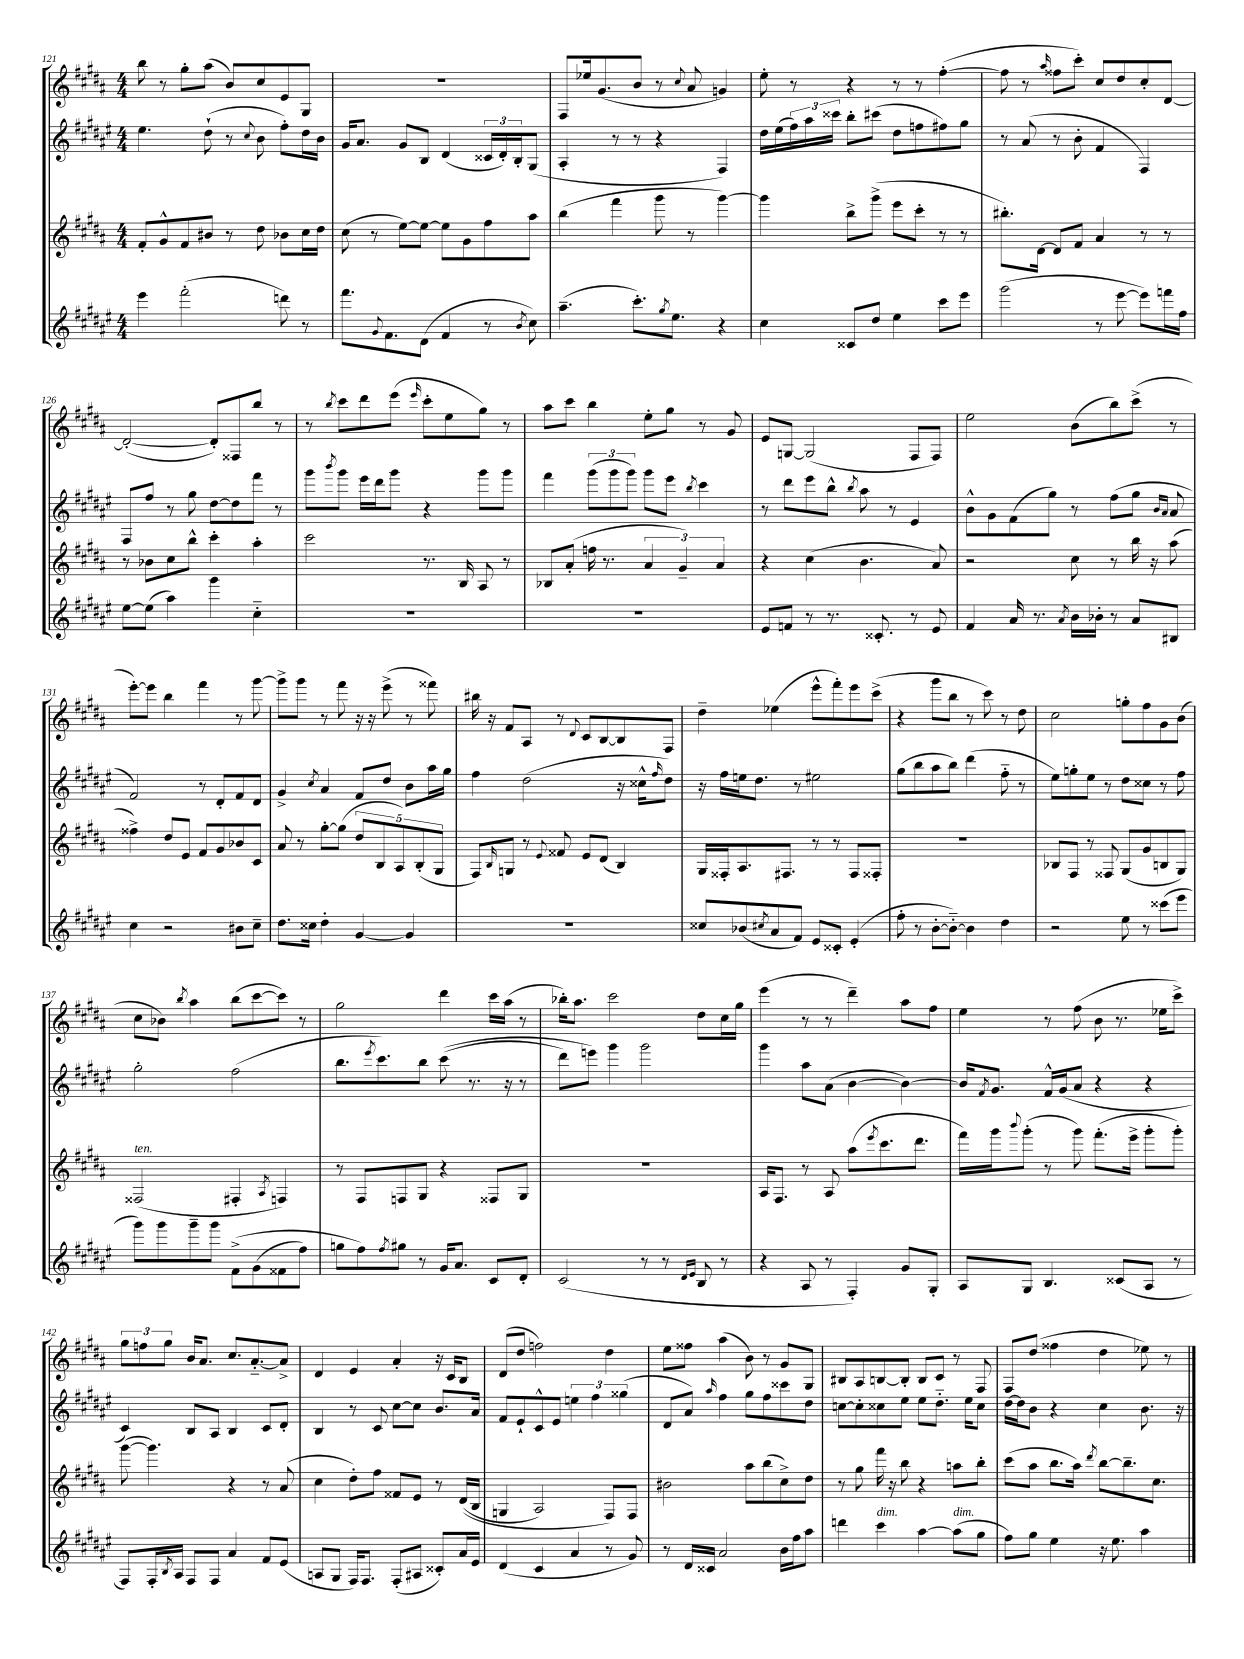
<<
\new StaffGroup <<
\new Staff = "s0" {
    \clef treble \key b \major \numericTimeSignature \time 4/4
    b''8 r8 gis''8-. ais''8( b'8) cis''8 e'8 gis8 |
    R1 |
    fis8 ees''16 gis'8.( b'8 r8 \appoggiatura { cis''8 } ais'8 g'4) |
    e''8-. r8 r4 r8 r8 fis''4~-.( |
    fis''8 r8 \grace { ais''16 } fisis''8 cis'''8-.) cis''8 dis''8 cis''8-. dis'8~ |
    dis'2~-.( dis'8-.) fisis8 b''8 r8 |
    r8 \acciaccatura { b''8 } cis'''8 dis'''8 e'''8( \grace { e'''16 } cis'''8-. e''8 gis''8) r8 |
    ais''8 cis'''8 b''4 e''8-. gis''8 r8 gis'8 |
    e'8 g8~ g2( fis8 fis8) |
    e''2 b'8( b''8) cis'''8->( r8 |
    e'''8~-.) e'''8 b''4 fis'''4 r8 gis'''8~ |
    gis'''8-> gis'''8 r8 fis'''8 r16 r16 e'''8->( r8 fisis'''8) |
    bis''16 r16 fis'8 ais8 r8 \appoggiatura { dis'8 } cis'8 b8~ b8 fis8 |
    dis''4-- ees''4( e'''8-^ fis'''8-.) e'''8 cis'''8->( |
    r4 gis'''8 b''8 r8 cis'''8) r8 dis''8 |
    cis''2 g''8-. fis''8 gis'8 b'8( |
    cis''8 bes'8) \acciaccatura { b''8 } ais''4 b''8( cis'''8~ cis'''8) r8 |
    gis''2 dis'''4 cis'''16 ais''16( r8 |
    bes''16-.) ais''8. cis'''2 dis''8 cis''16 gis''16 |
    e'''4( r8 r8 dis'''4--) ais''8 fis''8 |
    e''4 r8 fis''8( b'8 r8. ees''16 cis'''8->) |
    \tuplet 3/2 { gis''8 f''8 gis''8 } b'16 ais'8. cis''8. ais'8.~-_ ais'8-> |
    dis'4 e'4 ais'4-. r16 cis'16 b8 |
    dis'8( dis''8 f''2) dis''4 |
    e''8 fisis''8 ais''4( b'8) r8 gis'8 gis8 |
    bis8 ais8 b8~ b8-. b8 cis'8 r8 fis8 |
    fis8 dis''8( fisis''4 dis''4 ees''8) r8 \bar "|." |
}
\new Staff = "s1" {
    \clef treble \key fis \major \numericTimeSignature \time 4/4
    eis''4. dis''8-!( r8 \appoggiatura { cis''8 } b'8 fis''8-.) dis''16 b'16 |
    gis'16 ais'8. gis'8 b8 dis'4( \tuplet 3/2 { cisis'16 dis'16-.) b16-. } gis8( |
    ais4-. r8 r8 r4 fis4) |
    dis''16 eis''16( \tuplet 3/2 { fis''16) ais''16 cisis'''16 } b''8-. cis'''8( dis''8 f''8 fis''8) gis''8 |
    r8 ais'8( r8 b'8-. fis'4 fis4) |
    fis8 fis''8 r8 gis''8 dis''8~ dis''8 fis'''8 r8 |
    gis'''8 \acciaccatura { b'''8 } gis'''8 eis'''16 dis'''16 gis'''8 r4 gis'''8 gis'''8 |
    fis'''4 \tuplet 3/2 { gis'''8( gis'''8 gis'''8) } gis'''8 eis'''8 \acciaccatura { b''8 } cis'''4 |
    r8 dis'''8 eis'''8 b''8-^ \acciaccatura { b''8 } ais''8 r8 eis'4 |
    b'8-^ gis'8 fis'8( gis''8) r8 fis''8( gis''8 \grace { b'16 ais'16 } ais'8 |
    fis'2) r8 dis'8-. fis'8 dis'8 |
    gis'4-> \acciaccatura { cis''8 } ais'4 fis'8 dis''8 b'8 ais''16 gis''16 |
    fis''4 dis''2( r16 cisis''16-^ \grace { fis''16 } dis''8) |
    r16 fis''16 e''16 dis''8. r8 eis''2 |
    gis''8( b''8 ais''8 b''8) dis'''4( fis''8-_ r8 |
    eis''8) g''8-. eis''8 r8 dis''8 cisis''8 r8 fis''8 |
    gis''2-. fis''2( |
    b''8. \acciaccatura { eis'''8 } cis'''8.) b''8 cis'''8(\( r8. r16 r8 |
    dis'''8) e'''8\) gis'''4 gis'''2 |
    gis'''4 ais''8 ais'8( b'4~ b'4~) |
    b'16 \acciaccatura { fis'8 } gis'8. fis'16-^ gis'16( ais'8 r4 r4 |
    cis'4) b8 ais8 b4 cis'8 dis'8-. |
    b4 r8 cis'8 cis''8~ cis''8 b'8. ais'16 |
    fis'8 eis'8-! cis'8-^ eis'8 \tuplet 3/2 { e''4 fis''4 gisis''4( } |
    dis'8 ais'8) \grace { ais''16 } fis''4 gis''8 fis''8 cisis'''8 dis''8 |
    c''8~ c''8-. cisis''8 eis''8 eis''8 dis''8.-_ eis''16 cisis''8 |
    dis''16~ dis''16 b'8 r4 cis''4 b'8. r16 \bar "|." |
}
\new Staff = "s2" {
    \clef treble \key b \major \numericTimeSignature \time 4/4
    fis'8-. gis'8-^ fis'8 bis'8 r8 dis''8 bes'8 cis''16 dis''16 |
    cis''8( r8 e''8~) e''8~ e''8 gis'8 fis''8 ais''8 |
    b''4( fis'''4 gis'''8 r8 gis'''4~) |
    gis'''4 b''8-> gis'''8->( e'''8 cis'''8-. r8 r8 |
    bis''8.-.) dis'16~ dis'8 fis'8 ais'4 r8 r8 |
    r8 bes'8 cis''8 b''8-^ cis'''4-. ais''4-. |
    cis'''2 r8. b16 ais8 r8 |
    bes8 ais'8-.( f''16 r8. \tuplet 3/2 { ais'4 gis'4--) ais'4 } |
    r4 cis''4( b'4. ais'8) |
    r2 cis''8 r8 b''16 r16 ais''8( |
    fisis''4->) dis''8 e'8 fis'8 gis'8 bes'8 cis'8 |
    ais'8 r8 gis''8~-. gis''8( \tuplet 5/4 { dis''8 b8 ais8) b8-.( gis8 } |
    fis8) \grace { b16 } g8 r8 \appoggiatura { e'8 } fisis'8 e'8 dis'8( b4) |
    gis16 fisis16-. ais8. fis8. r8 r8 fis8 fisis8-. |
    R1 |
    bes8 fis8 r8 fisis8 gis8( gis'8 b8 gis8) |
    fisis2^\markup { \italic "ten." }( fis4-. \acciaccatura { ais8 } f4) |
    r8 fis8 f8 gis8 r4 fisis8 gis8 |
    R1 |
    ais16 fis8. r8 ais8 ais''8( \acciaccatura { e'''8 } cis'''8. dis'''8. |
    fis'''16) gis'''16 \appoggiatura { b'''8 } gis'''8-.( r8 gis'''8) fis'''8.-.( e'''16-> gis'''8-. gis'''8-.) |
    gis'''8~( gis'''4.) r4 r8 ais'8( |
    cis''4 dis''8-.) fis''8 fisis'8 e'8 r8 dis'16(\( b16 |
    g4 ais2) fis8\) fis8 |
    bis'2 ais''8 b''8( cis''8->) dis''8 |
    r8 gis''8 fis'''16 r16 b''8 r4 a''8 b''8-. |
    cis'''8( ais''8 b''8. ais''16) \acciaccatura { dis'''8 } b''8~ b''8.-- cis''8. \bar "|." |
}
\new Staff = "s3" {
    \clef treble \key fis \major \numericTimeSignature \time 4/4
    eis'''4 fis'''2-.( d'''8) r8 |
    fis'''8. \appoggiatura { gis'8 } fis'8. dis'8( fis'4 r8 \acciaccatura { b'8 } cis''8) |
    ais''4.--( cis'''8.-.) \acciaccatura { gis''8 } eis''8. r4 |
    cis''4 cisis'8 dis''8 eis''4 cis'''8 eis'''8 |
    gis'''2( r8 eis'''8~ eis'''8) f'''16 fis''16 |
    eis''8~ eis''8( ais''4) gis'''4 cis''4-_ |
    R1 |
    R1 |
    eis'8 f'8 r8 r8. cisis'8.-. r8 eis'8 |
    fis'4 ais'16 r8. \acciaccatura { ais'8 } b'16 bes'16-. r8 ais'8 bis8 |
    cis''4 r2 bis'8 cis''8-- |
    dis''8. cisis''16 dis''4-. gis'4~ gis'4 |
    R1 |
    cisis''8 bes'8( \acciaccatura { cis''8 } ais'8 fis'8) eis'8 cisis'8-. eis'4-.( |
    fis''8-. r8 b'8~-. b'8~-_) b'4 dis''4 |
    r2 eis''8 r8 cisis'''8( eis'''8 |
    gis'''8) gis'''8 gis'''8-- gis'''8 fis'8->\( gis'8( fisis'8 fis''8) |
    g''8 fis''8\) \acciaccatura { fis''8 } gis''8 r8 gis'16 ais'8. cis'8 dis'8-. |
    cis'2( r8 r8 \grace { dis'16 eis'16 } b8 r8 |
    r4 ais8 r8 fis4-.) gis'8 gis8-. |
    ais8 gis8 b4. cisis'8( ais8 r8 |
    fis8) fis16-. \acciaccatura { b8 } ais16 fis8 fis8 ais'4 fis'8 eis'8( |
    a8 gis8 fis16) fis8. fis8-.( ais8 cisis'8-.) ais'16 eis'16 |
    dis'4( cis'4 ais'4 r8 gis'8) |
    r8 dis'16 cisis'16 ais'2 b'16 fis''16 ais''8 |
    d'''4 cis'''4^\markup { \italic "dim." } ais''4~ ais''8^\markup { \italic "dim." }( gis''8 |
    fis''8) gis''8 eis''4 r16 eis''8. ais''4 \bar "|." |
}
>>
>>
\layout { \context { \Score currentBarNumber = #121 } }
